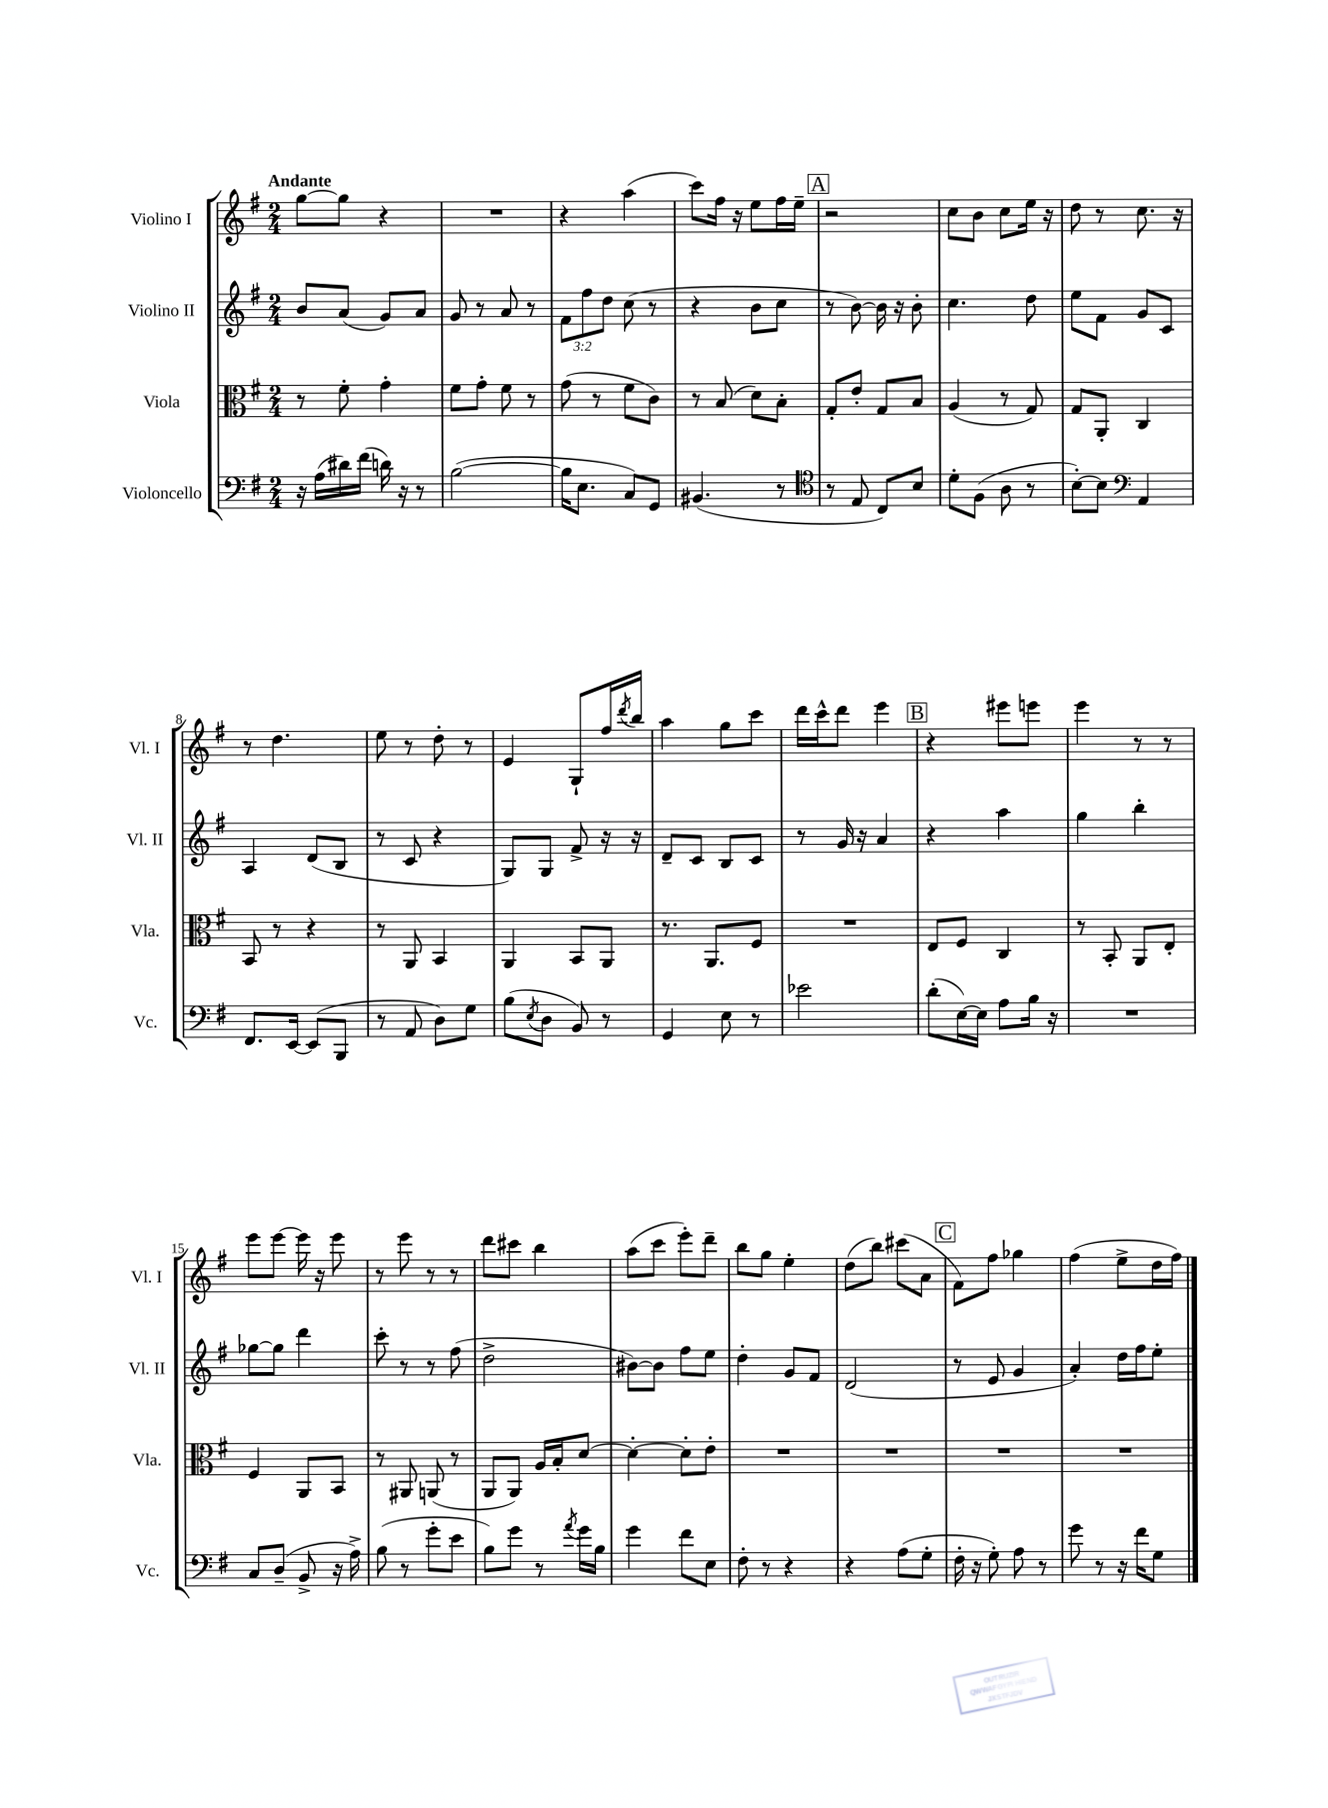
<<
\new StaffGroup <<
\new Staff = "s0" \with { instrumentName = "Violino I" shortInstrumentName = "Vl. I" } {
    \clef treble \key g \major \numericTimeSignature \time 2/4 \tempo "Andante"
    g''8~ g''8 r4 |
    R2 |
    r4 a''4( |
    c'''8) fis''16 r16 e''8 fis''16 e''16-- |
    \mark \markup { \box "A" } r2 |
    c''8 b'8 c''8 e''16 r16 |
    d''8 r8 c''8. r16 |
    r8 d''4. |
    e''8 r8 d''8-. r8 |
    e'4 g8-! fis''16 \acciaccatura { d'''8 } b''16 |
    a''4 g''8 c'''8 |
    d'''16 c'''16-^ d'''8 e'''4 |
    \mark \markup { \box "B" } r4 eis'''8 e'''8 |
    e'''4 r8 r8 |
    e'''8 e'''8~ e'''16 r16 e'''8 |
    r8 e'''8 r8 r8 |
    d'''8 cis'''8 b''4 |
    a''8( c'''8 e'''8-.) d'''8-- |
    b''8 g''8 e''4-. |
    d''8( b''8) cis'''8( a'8 |
    \mark \markup { \box "C" } fis'8) fis''8 ges''4 |
    fis''4( e''8-> d''16 fis''16) \bar "|." |
}
\new Staff = "s1" \with { instrumentName = "Violino II" shortInstrumentName = "Vl. II" } {
    \clef treble \key g \major \numericTimeSignature \time 2/4 \override Staff.TupletNumber.text = #tuplet-number::calc-fraction-text
    b'8 a'8( g'8) a'8 |
    g'8 r8 a'8 r8 |
    \tuplet 3/2 { fis'8 fis''8 d''8 } c''8( r8 |
    r4 b'8 c''8 |
    \mark \markup { \box "A" } r8 b'8~) b'16 r16 b'8-. |
    c''4. d''8 |
    e''8 fis'8 g'8 c'8 |
    a4 d'8( b8 |
    r8 c'8 r4 |
    g8) g8 fis'8-> r16 r16 |
    d'8-- c'8 b8 c'8 |
    r8 g'16 r16 a'4 |
    \mark \markup { \box "B" } r4 a''4 |
    g''4 b''4-. |
    ges''8~ ges''8 d'''4 |
    c'''8-. r8 r8 fis''8( |
    d''2-> |
    bis'8~) bis'8 fis''8 e''8 |
    d''4-. g'8 fis'8 |
    d'2( |
    \mark \markup { \box "C" } r8 e'8 g'4 |
    a'4-.) d''16 fis''16 e''8-. \bar "|." |
}
\new Staff = "s2" \with { instrumentName = "Viola" shortInstrumentName = "Vla." } {
    \clef alto \key g \major \numericTimeSignature \time 2/4
    r8 fis'8-. g'4-. |
    fis'8 g'8-. fis'8 r8 |
    g'8( r8 fis'8 c'8) |
    r8 b8( d'8) b8-. |
    \mark \markup { \box "A" } g8-. e'8-. g8 b8 |
    a4( r8 g8) |
    g8 a,8-. c4 |
    b,8 r8 r4 |
    r8 a,8 b,4 |
    a,4 b,8 a,8 |
    r8. a,8. fis8 |
    R2 |
    \mark \markup { \box "B" } e8 fis8 c4 |
    r8 b,8-. a,8 e8-. |
    fis4 a,8 b,8 |
    r8 ais,8 a,8( r8 |
    a,8 a,8) a16 b16-. d'8~ |
    d'4~-. d'8-. e'8-. |
    R2 |
    R2 |
    \mark \markup { \box "C" } R2 |
    R2 \bar "|." |
}
\new Staff = "s3" \with { instrumentName = "Violoncello" shortInstrumentName = "Vc." } {
    \clef bass \key g \major \numericTimeSignature \time 2/4
    r16 a16( dis'16) fis'16( d'16) r16 r8 |
    b2~( |
    b16 e8. c8) g,8 |
    bis,4.( r8 |
    \mark \markup { \box "A" } \clef tenor r8 e8 c8) b8 |
    d'8-. fis8( a8 r8 |
    b8~-.) b8 \clef bass a,4 |
    fis,8. e,16~ e,8( b,,8 |
    r8 a,8 d8) g8 |
    b8( \acciaccatura { e8 } d8 b,8) r8 |
    g,4 e8 r8 |
    ees'2 |
    \mark \markup { \box "B" } d'8-.( e16~) e16 a8 b16 r16 |
    R2 |
    c8 d8--( b,8-> r16 a16->) |
    b8( r8 g'8-. e'8 |
    b8) g'8 r8 \acciaccatura { a'8 } g'16 b16 |
    g'4 fis'8 e8 |
    fis8-. r8 r4 |
    r4 a8( g8-. |
    \mark \markup { \box "C" } fis16-. r16 g8-.) a8 r8 |
    g'8 r8 r16 fis'16 g8 \bar "|." |
}
>>
>>
